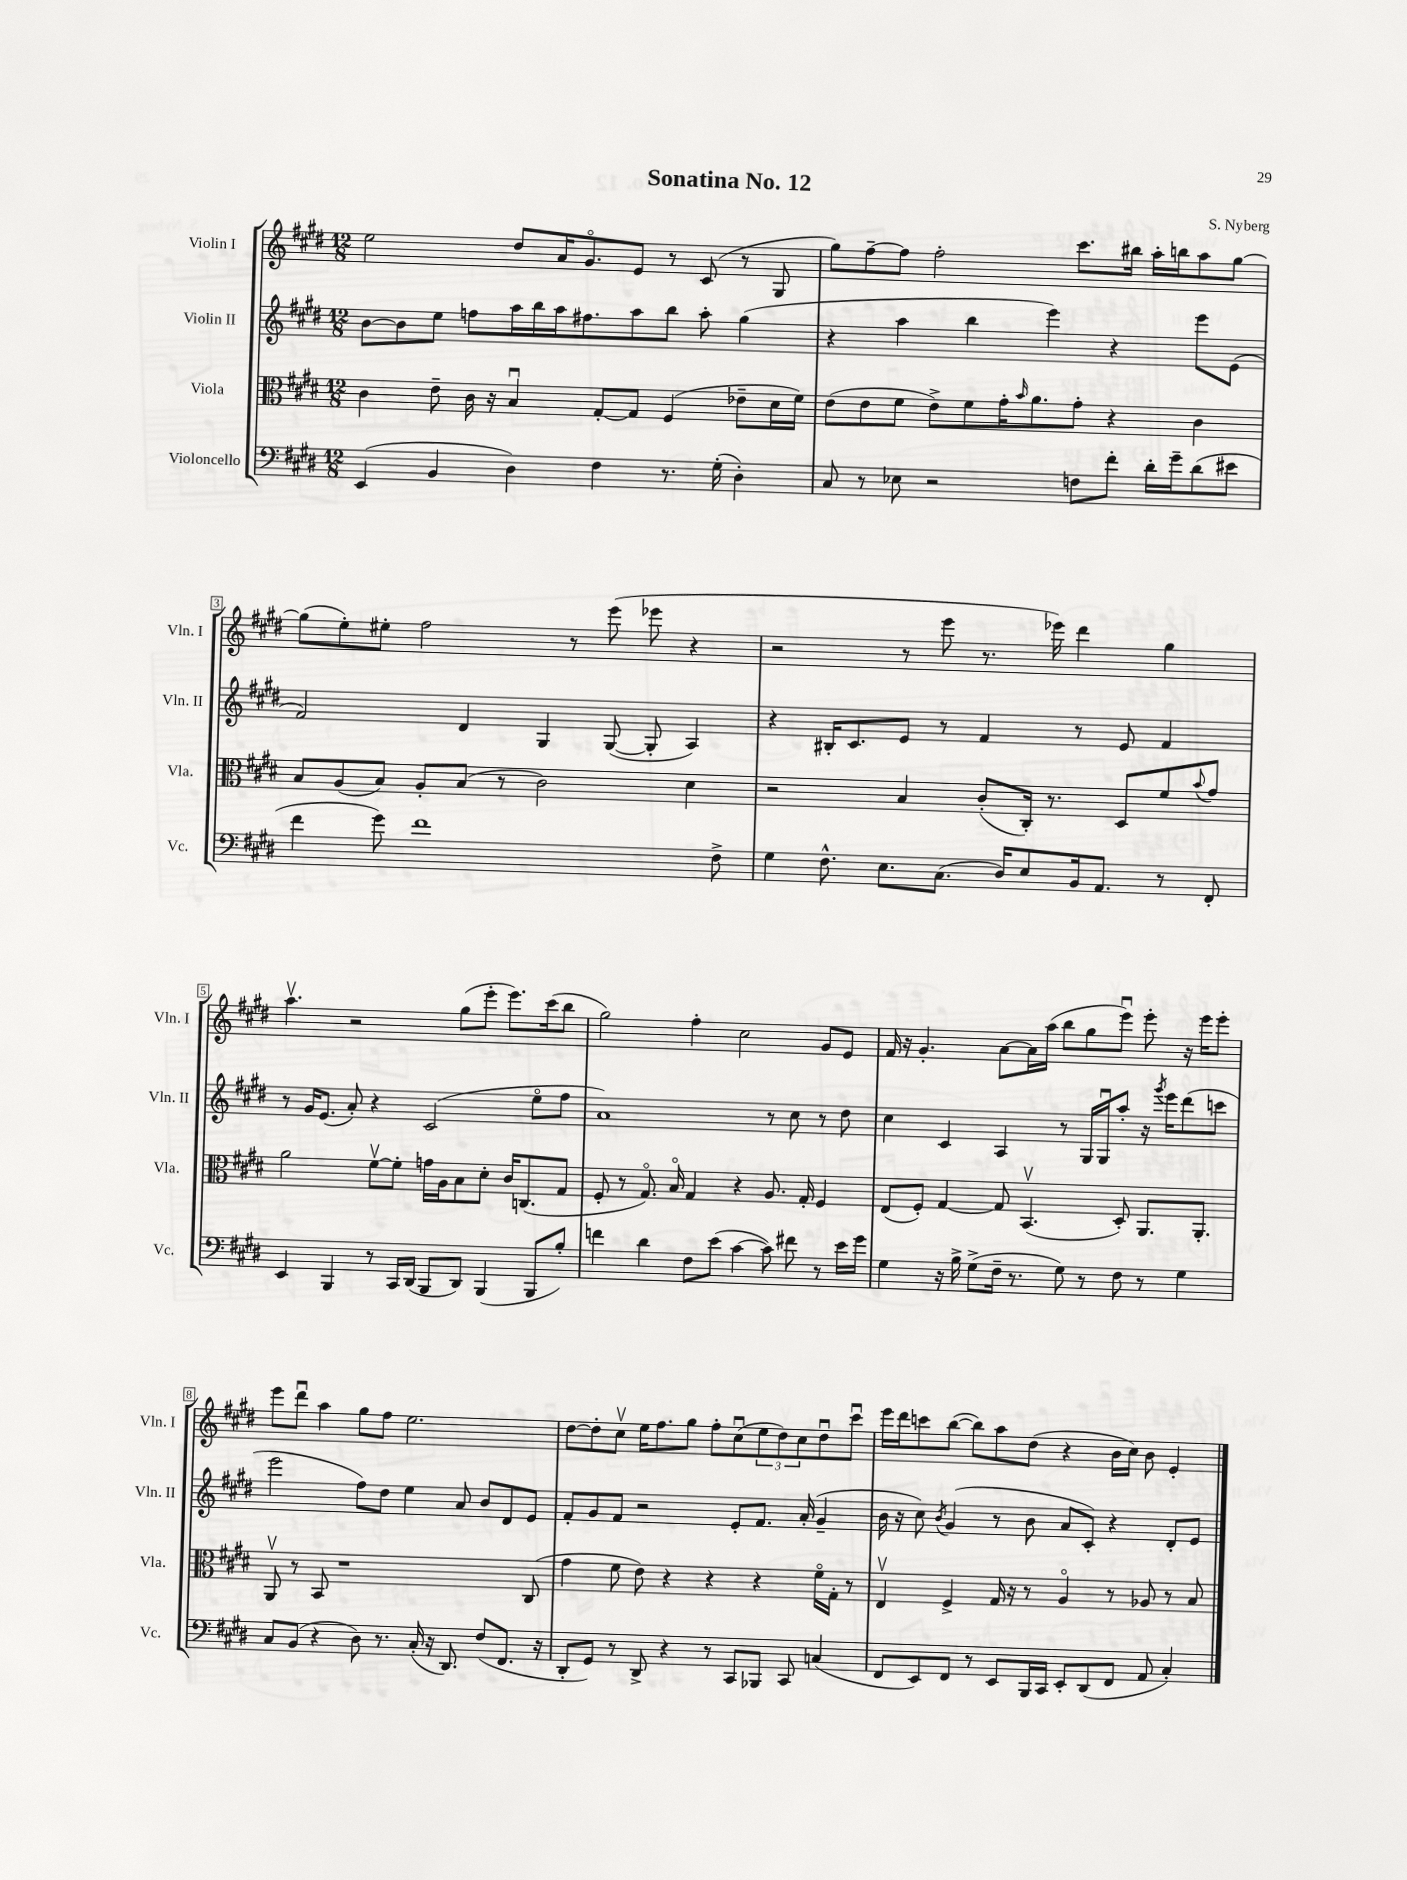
\header { title = "Sonatina No. 12" composer = "S. Nyberg" }
<<
\new StaffGroup <<
\new Staff = "s0" \with { instrumentName = "Violin I" shortInstrumentName = "Vln. I" } {
    \clef treble \key e \major \numericTimeSignature \time 12/8
    e''2 dis''8 a'16 gis'8.\flageolet e'8 r8 cis'8( r8 gis8 |
    gis''8) fis''8~-- fis''8 fis''2-. cis'''8. bis''16 a''16-. b''16 a''8 gis''8~ |
    gis''8( e''8-.) eis''8-. fis''2 r8 e'''8( ees'''8 r4 |
    r2 r8 e'''8 r8. ees'''16) dis'''4 gis''4 |
    a''4.\upbow r2 gis''8( e'''8-. e'''8.) cis'''16( b''8 |
    gis''2) fis''4-. cis''2 gis'8 e'8 |
    fis'16 r16 gis'4.-. a'8~ a'16 a''16( b''8 gis''8 e'''8\downbow) e'''8-. r16 e'''16 e'''8-. |
    e'''8 dis'''8\downbow a''4 gis''8 fis''8 e''2. |
    dis''8~ dis''8-. cis''8\upbow e''16 fis''8. gis''8 fis''8-. cis''8\downbow( \tuplet 3/2 { e''8 dis''8) cis''8 } dis''8\downbow cis'''8\downbow |
    e'''16 dis'''16 c'''8 b''8~( b''8) a''8 dis''8( r4 b'16 cis''16) b'8 e'4-. \bar "|." |
}
\new Staff = "s1" \with { instrumentName = "Violin II" shortInstrumentName = "Vln. II" } {
    \clef treble \key e \major \numericTimeSignature \time 12/8
    b'8~ b'8 e''8 f''8 a''16 b''16 a''16 fis''8. a''8 b''8 a''8-. gis''4( |
    r4 a''4 b''4 e'''4) r4 e'''8 e'8( |
    fis'2) dis'4 gis4 gis8~( gis8-. a4) |
    r4 bis16-. cis'8. e'8 r8 fis'4 r8 e'8 fis'4 |
    r8 gis'16 e'8.( a'8-.) r4 cis'2( e''8\flageolet fis''8 |
    a'1) r8 cis''8 r8 dis''8 |
    cis''4 cis'4 a4 r8 gis16 gis16\downbow a''8-. r16 \acciaccatura { gis'''8 } e'''16 dis'''8( c'''8 |
    e'''2 fis''8) dis''8 e''4 a'8 b'8 dis'8 e'8 |
    fis'8-. gis'8 fis'8 r2 e'8-. fis'8. a'16-.( gis'4-- |
    b'16 r16 cis''8) \acciaccatura { b'8 } gis'4( r8 b'8 a'8 cis'8-.) r4 dis'8-. e'8 \bar "|." |
}
\new Staff = "s2" \with { instrumentName = "Viola" shortInstrumentName = "Vla." } {
    \clef alto \key e \major \numericTimeSignature \time 12/8
    cis'4 e'8-- cis'16 r16 b4\downbow gis8~-. gis8 fis4( ees'8-- dis'16 fis'16) |
    e'8( e'8 fis'8 e'8->) fis'8 gis'16-. \grace { b'16 } a'8. gis'8-. r4 cis'4 |
    b8 a8( b8) a8-. b8( r8 cis'2) dis'4 |
    r2 b4 cis'8-.( cis16-.) r8. dis8 fis'8 \appoggiatura { b'8 } gis'8 |
    a'2 fis'8~\upbow fis'8-. g'16 a16 b8 dis'8-. cis'16 c8.( gis8 |
    fis8-. r8 gis8.\flageolet) b16\flageolet gis4 r4 a8. gis16-. fis4 |
    e8( fis8-.) gis4~ gis8 b,4.\upbow( dis8-.) a,8. a,8.-. |
    a,8\upbow r8 b,8 r1 cis8( |
    gis'4 fis'8 e'8) r4 r4 r4 fis'16\flageolet gis16-. r8 |
    e4\upbow fis4-> gis16 r16 r8 a4\flageolet r8 aes8 r8 b8 \bar "|." |
}
\new Staff = "s3" \with { instrumentName = "Violoncello" shortInstrumentName = "Vc." } {
    \clef bass \key e \major \numericTimeSignature \time 12/8
    e,4( b,4 dis4) fis4 r8. gis16-.( dis4-.) |
    cis8 r8 ees8 r2 f8 fis'8-. dis'16-. gis'16-- dis'8( eis'8 |
    fis'4 gis'8) fis'1 fis8-> |
    gis4 fis8.-^ e8. cis8.( dis16) e8 b,16 a,8. r8 fis,8-. |
    e,4 b,,4 r8 cis,16 dis,16( b,,8 dis,8) b,,4( b,,8 b8-.) |
    f'4 dis'4 fis8 e'8( cis'4~ cis'8) fis'8 r8 e'16 gis'16 |
    gis4 r16 b16-> gis8->( fis16-- r8. gis8) r8 fis8 r8 gis4 |
    cis8 b,8( r4 dis8) r8. cis16-.( r16 dis,8.) fis8( fis,8. r16 |
    dis,8-. gis,8) r8 dis,8-> r4 r8 cis,8 bes,,8 cis,8 c4( |
    fis,8 e,8) fis,8 r8 e,8 b,,16 cis,16 e,8-. dis,8( fis,8 a,8 cis4-.) \bar "|." |
}
>>
>>
\layout { \context { \Score \override BarNumber.stencil = #(make-stencil-boxer 0.1 0.3 ly:text-interface::print) } }
